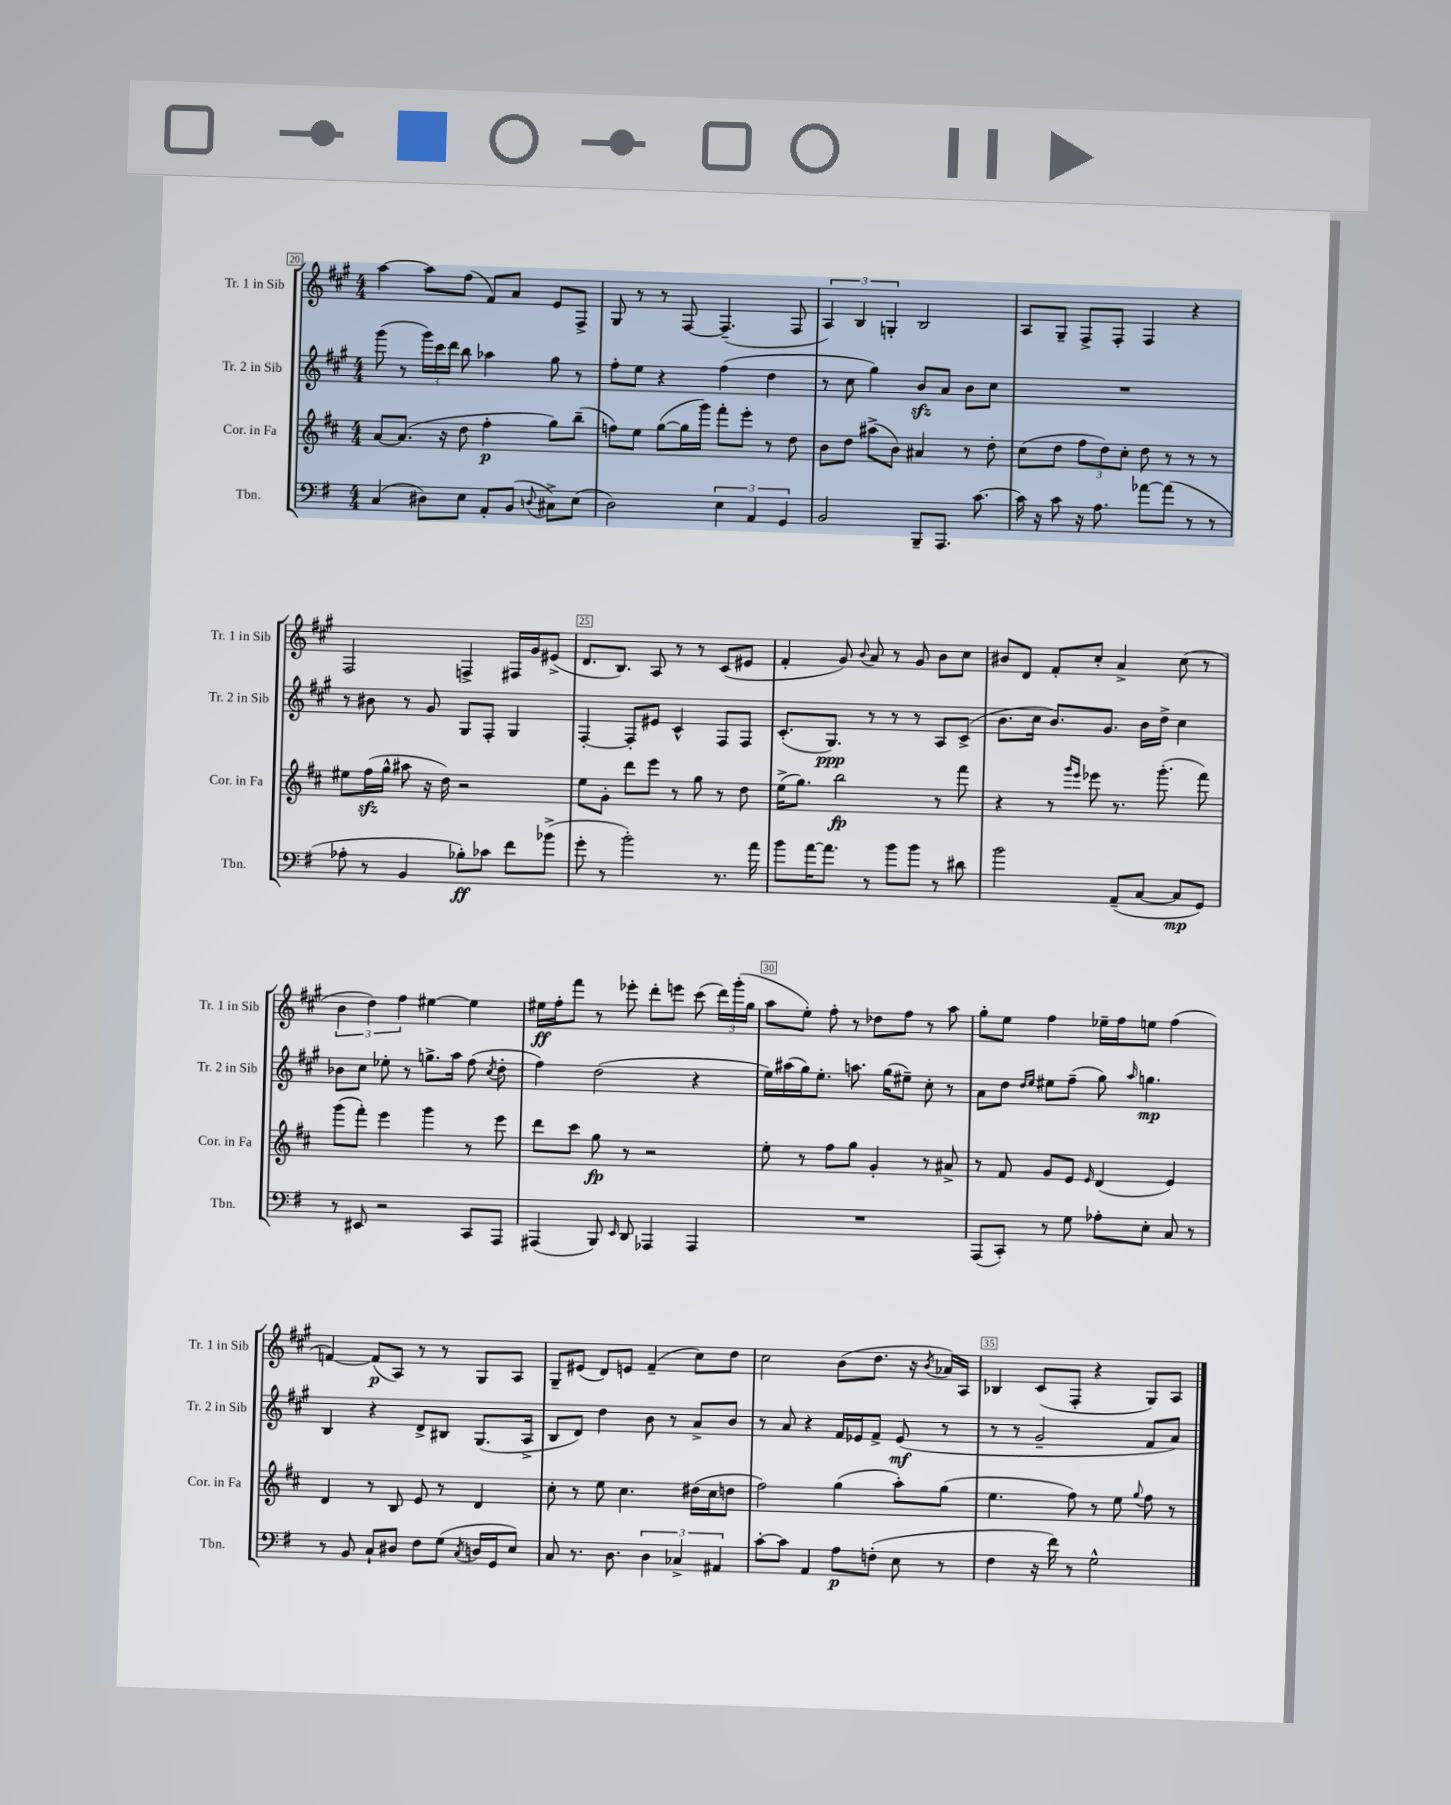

**kern	**kern	**kern	**kern
*staff4	*staff3	*staff2	*staff1
*clefF4	*clefG2	*clefG2	*clefG2
*k[f#]	*k[f#c#]	*k[f#c#g#]	*k[f#c#g#]
*M4/4	*M4/4	*M4/4	*M4/4
(4C/	[8a/L	(8ggg#\	[4aa\
.	(8.a/]J	8r	.
8D#\L)	.	24ggg#\LL)	8aa\]L
.	.	24ccc#\	.
.	16r	.	.
.	.	24ddd\JJ	.
8E\J	8dd\	8bb\	(8ff#\J
8AA'/L	4ff#'\	4aa-\	8f#/L)
(8BB/J	.	.	8a/J
8qqD/	.	.	.
8C#^\L)	8gg\L)	8gg#\	8e/L
(8E\J	(8bb~\J	8r	8F#^/J
=	=	=	=
2D\)	8ff\L)	8ff#'\L	8G#/
.	8ee\J	8ee\J	8r
.	([8gg\L	4r	8r
.	16gg\]L	.	[8F#/
.	16ggg\JJ)	.	.
6E\	8fff#'\L	(4ff#\	(4.F#~/]
.	8eee'\J	.	.
6AA/	.	.	.
.	8r	4dd\	.
6GG/	.	.	.
.	8dd\	.	8F#/
=	=	=	=
2BB/	8b\L	8r	6A/)
.	8dd\J	8cc#\	.
.	.	.	6B/
.	(8aa#^\L	4gg#\)	.
.	.	.	6G'/
.	8b\J)	.	.
8BBB~/L	4a#/	8b/L	2B/
8.AAA/J	.	8a/J	.
.	8r	8b\L	.
[8.c\	.	.	.
.	8dd'\	8cc#\J	.
=	=	=	=
16c\]	(8cc#\L	1r	8A/L
16r	.	.	.
8c\	8dd\J	.	8G#~/J
16r	12ff#\L	.	8F#^/L
8.A\	.	.	.
.	12dd\)	.	.
.	.	.	8F#'/J
.	12cc#'\J	.	.
[8a-\L	8dd\	.	4F#/
(8a-\]J	8r	.	.
8r	8r	.	4r
8r	8r	.	.
=	=	=	=
8A-'\	8ee#\L	8r	2F#/
8r	(16ff#\L	8b#\	.
.	16gg^^\JJ	.	.
4BB/	8aa#\	8r	.
.	16r	8g#/	.
.	16dd\)	.	.
8B-'\L)	2r	8G#/L	4F^/
8c-\J	.	8F#'/J	.
8f#\L	.	4G#/	16F#/LL
.	.	.	16g#/J
(8b-^\J	.	.	(8e#^/J
=	=	=	=
8g'\	8ee\L	[4F#'/	8.d/L
8r	8g'\J	.	.
.	.	.	8.B/J)
2b'\)	8ddd\L	8F#'/]L	.
.	8eee\J	8e#/J	8A/
.	8r	4c#^^/	8r
.	8gg\	.	8r
8.r	8r	8F#/L	(8c#/L
.	8dd\	8F#/J	8e#/J
16a\	.	.	.
=	=	=	=
8b\L	(16ee^\LK	(8.c#'/L	4f#'/
.	8.gg\J)	.	.
[16a\K	.	.	.
8.a\]J	.	8.G#/J)	.
.	2bb\	.	8g#/)
.	.	.	8qqb/
8r	.	8r	8a/
8b\L	.	8r	8r
8b\J	.	8r	8g#/
8r	8r	8A/L	8b\L
8d#\	8fff#\	(8c#^/J	8cc#\J
=	=	=	=
2b\	4r	8.b\L	8b#/L
.	.	.	8d/J
.	.	16cc#\Jk	.
.	8r	8.b/L)	8f#'/L
.	16qqggg/LL	.	.
.	16qqeee/JJ	.	.
.	8eee-\	.	8cc#'/J
.	.	8.g#/J	.
(8AA~/L	8.r	.	4a^/
[8C/J	.	16b\LL	.
.	(8.ggg'\	16dd^\JJ	.
8C/]L	.	4cc#\	(8cc#\
8GG/J)	8fff#\)	.	8r
=	=	=	=
8r	(8ggg\L	8b-\L	6b\
8EE#/	8fff#'\J)	8cc#\J	.
.	.	.	6dd\)
2r	4eee\	8ee-'\	.
.	.	.	6ff#\
.	.	8r	.
.	4ggg\	8.gg^\L	[4ee#\
.	.	16aa\Jk	.
8CC/L	8r	(8ff#\	4ee#\]
.	.	8qcc#/	.
8AAA/J	8eee\	8dd'\	.
=	=	=	=
(4AAA#/	8ddd\L	4ff#\)	16ee#\LL
.	.	.	16ff#'\J
.	8ccc#\J	.	8fff#\J
8BBB/)	8gg\	(2dd\	8r
16qqEE/	.	.	.
8DD/	8r	.	8eee-'\
4AAA-/	2r	.	8ddd'\L
.	.	.	8eee\J
4AAA-/	.	4r	(8ccc#\
.	.	.	24ddd\LL)
.	.	.	(24ggg#'\
.	.	.	24gg#\JJ
=	=	=	=
1r	8ee'\	16ee\LL)	8aa\L
.	.	(16aa#\	.
.	8r	16gg#\J)	8ee'\J)
.	.	8.ee'\J	.
.	8ff#\L	.	8ff#'\
.	8gg\J	8.aa\	8r
.	4g'/	.	8dd-\L
.	.	(16gg#\LK	.
.	.	8ee#~\J)	8ff#\J
.	8r	8cc#'\	8r
.	8a#^/	8r	8aa\
=	=	=	=
(8AAA/L	8r	8a\L	8gg#'\L
8CC'/J)	8f#/	8dd\J	8ee\J
.	.	16qqdd/LL	.
.	.	16qqee/JJ	.
8r	8g/L	8ee#\L	4ff#\
8G\	8e/J	(8ff#~\J	.
.	16qqe/	.	.
8A-'\L	(4d/	8gg#\)	16ee-~\LL
.	.	.	16ff#\J
.	.	16qqaa/	.
8E'\J	.	4.gg\	8ee\J
8C/	4e/)	.	(4ff#\
8r	.	.	.
=	=	=	=
8r	4d/	4B/	[4f/)
8BB/	.	.	.
8C`/L	8r	4r	(8f/]L
8D#/J	8B/	.	8A/J)
8F#\L	8e/	8d^/L	8r
(8G\J	8r	8B#/J	8r
8qC/	.	.	.
16D/LL	4d/	(8.G#/L	8G#/L
16GG/J	.	.	.
8E/J)	.	.	8A/J
.	.	16A^/Jk	.
=	=	=	=
8C/	8cc#'\	8B/L	8G#~/L
8.r	8r	8d/J)	(8e#/J
.	8ee\	4dd\	8d/L)
8.D\	.	.	.
.	4.cc#\	.	8e/J
6D\	.	8b\	(4f#~/
.	.	8r	.
6C-^/	.	.	.
.	(16dd#\LL	8a^/L	8cc#\L)
.	16cc#\J	.	.
6AA#/	.	.	.
.	8dd\J	8b/J	8dd\J
=	=	=	=
[8c'\L	2ff#\)	8r	2cc#\
8c\]J	.	8a/	.
4AA/	.	4r	.
8A\L	(4gg\	16f#/LL	(8b\L
.	.	16e-/J	.
(8F'\J	.	8f#^/J	8.dd\J
8E\	8aa'\L)	(8e-/	.
.	.	.	16r
.	.	.	8qb/
8r	(8gg\J	8r	16a-/LL)
.	.	.	16A/JJ
=	=	=	=
4F#\	4.ee\	8r	4B-/
.	.	8r	.
16r	.	2g#~/	(8c#/L
16f#\)	.	.	.
8r	8ff#\)	.	8F#'/J
2G^^\	8r	.	4r
.	8ee\	.	.
.	8qqgg/	.	.
.	8ff#\	8f#/L	8G#/L)
.	8r	8a/J)	8A/J
==	==	==	==
*-	*-	*-	*-
